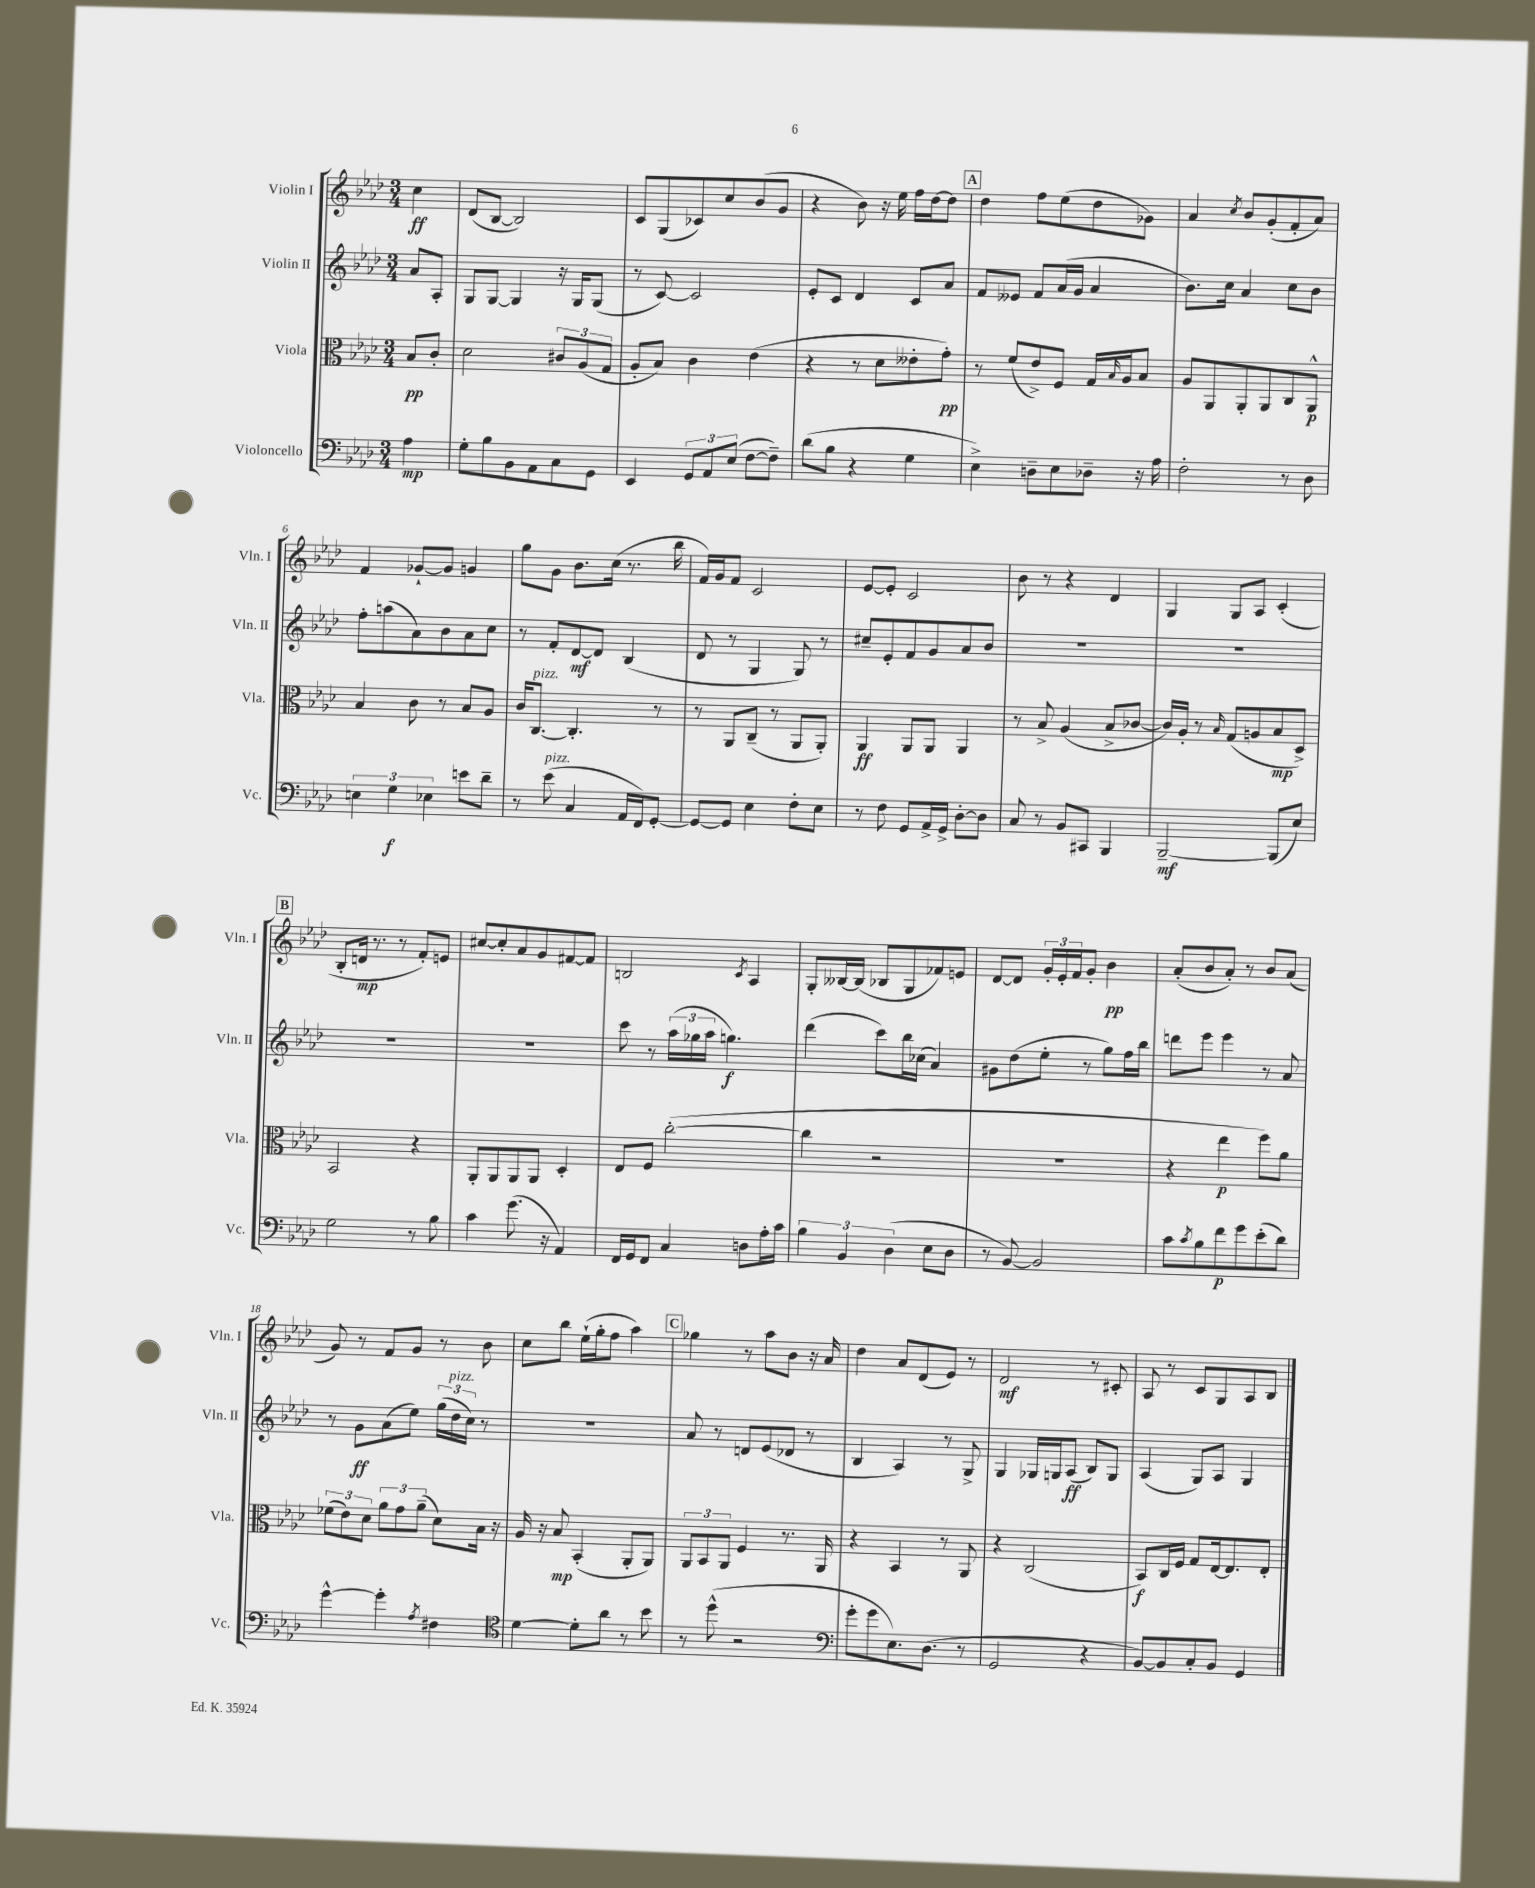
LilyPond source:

<<
\new StaffGroup <<
\new Staff = "s0" \with { instrumentName = "Violin I" shortInstrumentName = "Vln. I" } {
    \clef treble \key aes \major \numericTimeSignature \time 3/4 \partial 4
    c''4\ff |
    des'8( bes8~ bes2) |
    c'8 g8( ces'8) c''8 bes'8( g'8 |
    r4 bes'8) r16 ees''16 f''16 des''16~ des''8 |
    \mark \markup { \box "A" } des''4 f''8 ees''8( des''8 ges'8) |
    aes'4 \acciaccatura { c''8 } bes'8 g'8-.( f'8-. aes'8) |
    f'4 ges'8~-! ges'8 g'4 |
    g''8 g'8 bes'8. c''16( r8. bes''16 |
    f'16) g'16 f'8 c'2 |
    ees'8~ ees'8-. c'2 |
    bes'8 r8 r4 des'4 |
    g4 g8 aes8 c'4-.( |
    \mark \markup { \box "B" } bes8-. d'16\mp r8. r8 f'8-.) e'8 |
    cis''8~ cis''8-. aes'8 g'8 fis'8~ fis'8 |
    b2 \acciaccatura { c'8 } aes4 |
    g8-. beses16~ beses16( bes8 g8 fes'8) e'8 |
    des'8~ des'8 \tuplet 3/2 { g'16-. ees'16-. f'16 } g'8-. bes'4\pp |
    aes'8-.( bes'8 aes'8-.) r8 bes'8 aes'8( |
    g'8) r8 f'8 g'8 r8 bes'8 |
    c''8 bes''8 ees''16-!( g''16-. f''8 aes''4) |
    \mark \markup { \box "C" } ges''4 r8 aes''8 bes'8 r16 aes'16 |
    des''4 aes'8 des'8( ees'8) r8 |
    des'2\mf r8 cis'8-. |
    aes8 r8 c'8 g8 aes8 bes8 \bar "|." |
}
\new Staff = "s1" \with { instrumentName = "Violin II" shortInstrumentName = "Vln. II" } {
    \clef treble \key aes \major \numericTimeSignature \time 3/4 \partial 4
    aes'8 aes8-. |
    g8 g8~ g4 r16 g16 g8( |
    r8 c'8~) c'2 |
    ees'8-. c'8 des'4 c'8 aes'8 |
    \mark \markup { \box "A" } f'8 eeses'8 f'8 aes'16( g'16 aes'4 |
    bes'8.) c''16 aes'4 c''8 bes'8 |
    f''8-. a''8( aes'8) bes'8 aes'8 c''8 |
    r8 f'8-. des'8~\mf des'8 bes4( |
    des'8 r8 g4 g8) r8 |
    cis''8-- ees'8-. f'8 g'8 aes'8 bes'8 |
    R2. |
    R2. |
    \mark \markup { \box "B" } R2. |
    R2. |
    c'''8 r8 \tuplet 3/2 { aes''16( ges''16 aes''16 } g''4.\f) |
    des'''4( c'''8) bes''16 ces''16( aes'4) |
    gis'8 des''8( ees''8-. r8 g''8) f''16 bes''16 |
    d'''8 ees'''8 ees'''4 r8 aes'8 |
    r8 g'8\ff aes'8( ees''8) \tuplet 3/2 { g''16( des''16^\markup { \italic "pizz." } c''16) } r8 |
    R2. |
    \mark \markup { \box "C" } aes'8 r8 d'8 ees'8( des'8 r8 |
    bes4 aes4) r8 g8-> |
    g4 ges16 g16 aes8\ff( bes8) g8 |
    aes4( g8) aes8 g4 \bar "|." |
}
\new Staff = "s2" \with { instrumentName = "Viola" shortInstrumentName = "Vla." } {
    \clef alto \key aes \major \numericTimeSignature \time 3/4 \partial 4
    bes8\pp c'8-. |
    des'2 \tuplet 3/2 { cis'8 aes8( g8 } |
    aes8-. bes8) c'4 ees'4( |
    r4 r8 des'8 eeses'8-. g'8-.\pp) |
    \mark \markup { \box "A" } r8 f'8( ees'8->) f8 g16 \grace { bes16 } aes16 bes8 |
    aes8 aes,8 aes,8-. aes,8 c8 aes,8-^\p |
    bes4 c'8 r8 bes8 aes8 |
    c'16 c8.~^\markup { \italic "pizz." } c4.-. r8 |
    r8 aes,8 c8--( r8 aes,8 aes,8-.) |
    aes,4\ff aes,8 aes,8 aes,4 |
    r8 bes8-> aes4( bes8-> ces'8~ |
    ces'16) aes16-. r8 \grace { bes16 } g8( a8 bes8\mp des8->) |
    \mark \markup { \box "B" } bes,2 r4 |
    aes,8-. aes,8 aes,8 aes,8 des4-. |
    ees8 f8 c''2~-.( |
    c''4 r2 |
    R2. |
    r4 ees''4\p f''8) aes'8 |
    \tuplet 3/2 { fes'8( ees'8) des'8 } \tuplet 3/2 { aes'8 g'8 aes'8--( } des'8) bes16 r16 |
    aes16 r16 bes8\mp bes,4-.( aes,8-. aes,8) |
    \mark \markup { \box "C" } \tuplet 3/2 { aes,8 bes,8 aes,8 } f4 r8. aes,16 |
    r4 bes,4 r8 aes,8 |
    r4 c2( |
    bes,8\f) c16 f16 g8 ees16~ ees8. ees8-. \bar "|." |
}
\new Staff = "s3" \with { instrumentName = "Violoncello" shortInstrumentName = "Vc." } {
    \clef bass \key aes \major \numericTimeSignature \time 3/4 \partial 4
    aes4\mp |
    g8-. bes8 bes,8 aes,8 c8 g,8 |
    ees,4 \tuplet 3/2 { g,8 aes,8 ees8( } f8~ f8--) |
    des'8( bes8 r4 g4 |
    \mark \markup { \box "A" } ees4->) d8-- ees8 des8-- r16 aes16 |
    f2-. r8 des8 |
    \tuplet 3/2 { e4 g4\f ees4 } e'8 des'8-- |
    r8 ees'8^\markup { \italic "pizz." }( c4 aes,16 f,16) g,8~-. |
    g,8~ g,8 ees4 f8-. ees8 |
    r8 f8 g,8 aes,16-> g,16-> des8~-. des8 |
    c8 r8 bes,8 cis,8 bes,,4 |
    bes,,2~--\mf bes,,8( ees8) |
    \mark \markup { \box "B" } g2 r8 bes8 |
    c'4 g'8.( r16 aes,4) |
    f,16 g,16 f,8 c4 d8 aes16-. c'16 |
    \tuplet 3/2 { bes4 bes,4 des4( } ees8 des8 |
    r8 bes,8~) bes,2 |
    c'8 \acciaccatura { c'8 } bes8 f'8\p g'8 ees'8-.( des'8) |
    g'4~-^ g'4-. \acciaccatura { aes8 } fis4 |
    \clef tenor des'4~ des'8-. aes'8 r8 bes'8 |
    \mark \markup { \box "C" } r8 des''8-^( r2 |
    \clef bass g'8-. g'8 ees8.) des8.( r8 |
    g,2 r4 |
    bes,8~) bes,8 c8-. bes,8 g,4 \bar "|." |
}
>>
>>
